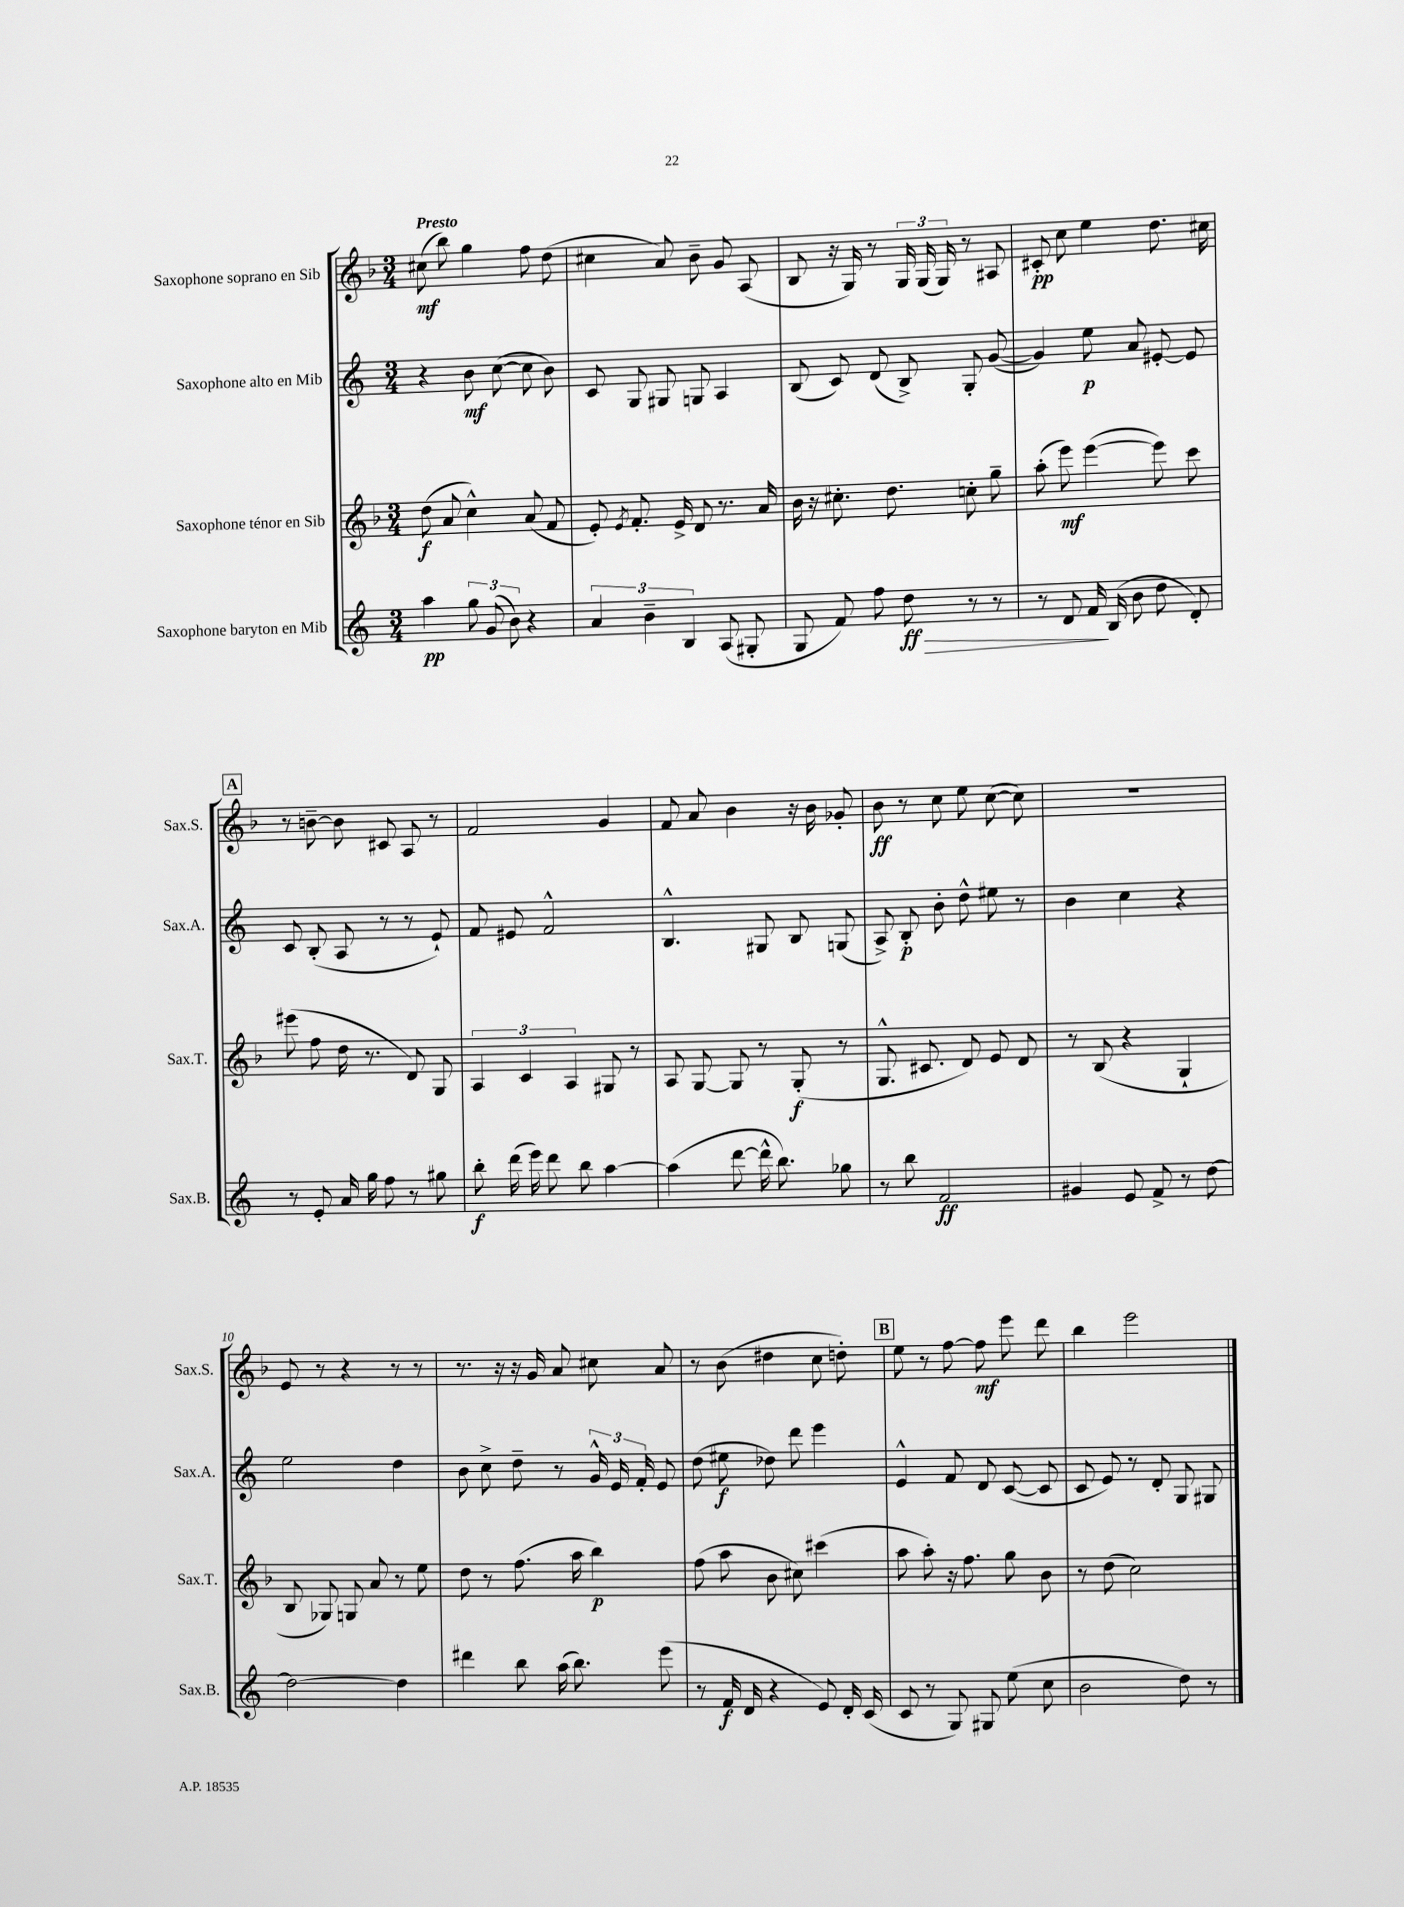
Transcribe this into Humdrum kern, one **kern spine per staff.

**kern	**kern	**kern	**kern
*staff4	*staff3	*staff2	*staff1
*clefG2	*clefG2	*clefG2	*clefG2
*k[]	*k[b-]	*k[]	*k[b-]
*M3/4	*M3/4	*M3/4	*M3/4
4aa	(8dd	4r	(8cc#
.	8a	.	8bb-)
12gg	4cc^^)	8b	4gg
(12g	.	.	.
.	.	([8cc	.
12b)	.	.	.
4r	(8a	8cc]	8ff
.	8f	8b)	(8dd
=	=	=	=
6a	8e')	8c	4cc#
.	8qe	.	.
.	8.f'	8G	.
6b~	.	.	.
.	.	8G#	8a)
.	16e^	.	.
6B	.	.	.
.	8d	8G	8b-~
(8A	8.r	4A	8g
8G#'	.	.	(8A
.	16a	.	.
=	=	=	=
8G	16b-	(8B	8B-
.	16r	.	.
8f)	8.cc#'	8c)	16r
.	.	.	16G)
8ff	.	(8d	8r
.	8.dd	.	.
8dd	.	8B^)	24G
.	.	.	(24G
.	.	.	24G)
8r	8cc'	8G'	8r
8r	8gg~	([8g	8A#
=	=	=	=
8r	(8aa'	4g])	8c#'
8d	8eee)	.	8cc
16f	([4eee	8ee	4ee
(16B	.	.	.
8b	.	8a	.
8dd	8eee])	[8e#'	8.dd
8d')	8ccc	8e#]	.
.	.	.	16cc#
=	=	=	=
8r	(8eee#	8c	8r
8e'	8ff	(8B'	[8b~
16a	16dd	8A	8b]
16gg	8.r	.	.
8ff	.	8r	8c#
8r	8d)	8r	8A
8gg#	8G	8e`)	8r
=	=	=	=
8bb'	6A	8f	2f
(16ddd	.	8e#	.
.	6c	.	.
16eee)	.	.	.
8ddd	.	2f^^	.
.	6A	.	.
8bb	.	.	.
[4aa	8G#	.	4g
.	8r	.	.
=	=	=	=
(4aa]	8A	4.B^^	8f
.	[8G	.	8a
[8ddd	8G]	.	4b-
16ddd^^]	8r	8G#	.
8.bb)	.	.	.
.	(8G'	8B	16r
.	.	.	16b-
8gg-	8r	(8G	8g-'
=	=	=	=
8r	8.G^^	8A^)	8b-
8bb	.	8B'	8r
.	8.c#	.	.
2f	.	8b'	8cc
.	8d)	8dd^^	8ee
.	8e	8ee#	([8cc
.	8d	8r	8cc])
=	=	=	=
4g#	8r	4b	2.r
.	(8B-	.	.
8e	4r	4cc	.
8f^	.	.	.
8r	4G`	4r	.
[8dd	.	.	.
=	=	=	=
2dd_	8B-	2ee	8e
.	8G-)	.	8r
.	8G	.	4r
.	8a	.	.
4dd]	8r	4dd	8r
.	8ee	.	8r
=	=	=	=
4ddd#	8dd	8b	8.r
.	8r	8cc^	.
.	.	.	16r
8bb	(8.ff	8dd~	16r
.	.	.	16g
(16aa	.	8r	8a
8.bb)	16aa	.	.
.	4bb-)	24g^^	8cc#
.	.	24e	.
.	.	24f'	.
(8eee	.	8e	8a
=	=	=	=
8r	(8ff	(8dd	8r
16f	8aa	8ee#	(8b-
16d	.	.	.
4r	8b-	8dd-)	4dd#
.	8cc#)	8ddd	.
8e)	(4ccc#	4eee	8cc
16d'	.	.	8dd')
(16c	.	.	.
=	=	=	=
8c	8aa	4e^^	8ee
8r	8aa')	.	8r
8G)	16r	8f	[8ff
.	8.ff	.	.
8G#	.	8d	8ff]
(8ee	8gg	([8c	8eee
8cc	8b-	8c]	8ddd
=	=	=	=
2b	8r	8c	4bb-
.	(8dd	8e)	.
.	2cc)	8r	2eee
.	.	8d'	.
8dd)	.	8G	.
8r	.	8G#	.
==	==	==	==
*-	*-	*-	*-
